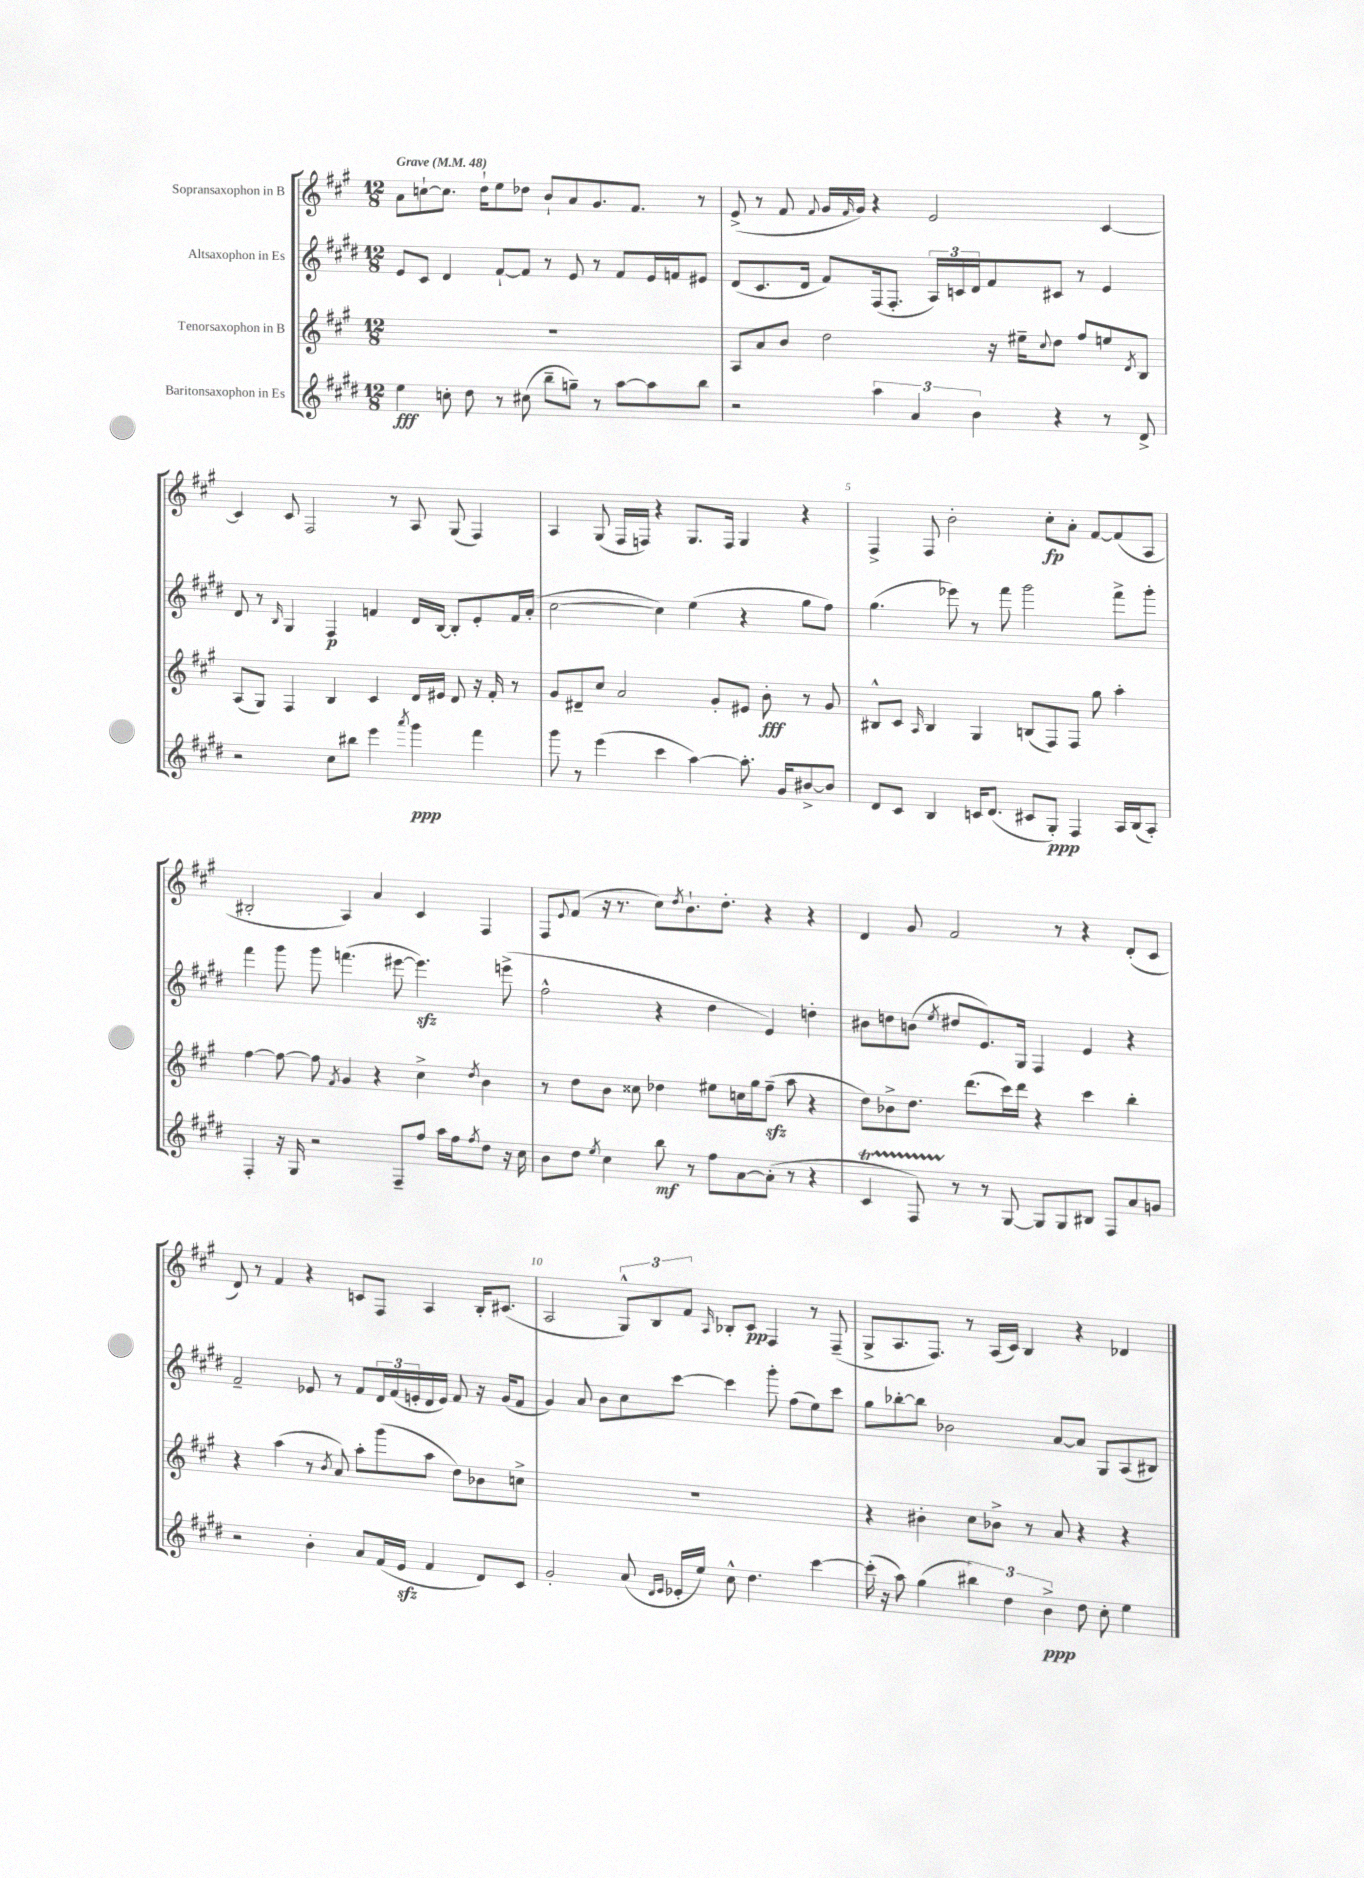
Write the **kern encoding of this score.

**kern	**kern	**kern	**kern
*staff4	*staff3	*staff2	*staff1
*clefG2	*clefG2	*clefG2	*clefG2
*k[f#c#g#d#]	*k[f#c#g#]	*k[f#c#g#d#]	*k[f#c#g#]
*M12/8	*M12/8	*M12/8	*M12/8
*MM48	*MM48	*MM48	*MM48
4ee\	1.r	8e/L	8a\L
.	.	8c#/J	[8cc`\
8cc'\	.	4d#/	8.cc\]J
8dd#\	.	.	.
.	.	.	16dd`\LK
8r	.	[8f#`/L	8ee\
(8cc#\	.	8f#/]J	8dd-\J
8bb~\L	.	8r	8b`/L
8gg~\J)	.	8e/	8a/
8r	.	8r	8.g#/
[8aa\L	.	8f#/L	.
.	.	.	8.f#/J
8aa\]	.	16e/L	.
.	.	16f/J	.
8bb\J	.	8e#/J	8r
=	=	=	=
2r	8A/L	(8d#/L	(8e^/
.	8a/	8.c#/	8r
.	8b/J	.	8f#/
.	.	16d#/Jk	.
.	.	.	8qqf#/
.	2dd\	8f#/L)	16g#/LL
.	.	.	16qqf#/
.	.	.	16g#/JJ)
6aa\	.	(16F#/k	4r
.	.	8.F#'/J	.
6a/	.	.	.
.	.	24A/LL)	2e/
.	.	24c/	.
6b\	.	24d#/J	.
.	16r	8f#/	.
.	16ee#~\LK	.	.
.	8qqcc#/	.	.
4r	8dd\J	8c#/J	.
.	8ff#/L	8r	.
8r	8ee/	4e/	[4c#/
.	8qd/	.	.
8d#^/	8B/J	.	.
=	=	=	=
2r	(8A/L	8d#/	4c#/]
.	8G#/J)	8r	.
.	.	16qqB/	.
.	4F#/	4G#/	8c#/
.	.	.	2F#/
8cc#\L	4B/	4F#/	.
8bb#\J	.	.	.
4eee\	4c#/	4f/	.
.	.	.	8r
8qaaa/	.	.	.
4ggg#\	16d/LL	16d#/LL	8A/
.	16e#/JJ	[16B/JJ	.
.	8d/	8B'/]L	(8G#/
4fff#\	16r	8e'/	4F#/)
.	16f#'/	.	.
.	8r	16f/L	.
.	.	(16a'/JJ	.
=	=	=	=
8ggg#\	8g#/L	[2cc#\	4A/
8r	8d#~/	.	.
(4eee\	8cc#/J	.	(8G#/
.	2a/	.	16F#/LL
.	.	.	16F/JJ)
4ccc#\	.	4cc#\])	4r
[4aa\)	.	(4ee\	8.G#/L
.	8g#'/L	.	.
.	.	.	16F/Jk
8.aa'\]	8e#/J	4r	4G#/
.	8b'\	.	.
16g#/LK	.	.	.
[8b#^/	8r	8gg#\L	4r
8b#/]J	8g#/	8ff#\J)	.
=	=	=	=
8d#/L	8B#^^/L	(4.gg#\	4F#^/
8c#/J	8c#/J	.	.
.	16qqA/	.	.
4B/	4B#/	.	8F#/
.	.	8eee-\)	2b'\
16c/LK	4G#/	8r	.
(8.d#/J	.	.	.
.	.	8fff#\	.
8c#/L	(8B/L	2ggg#\	.
8G#'/J)	8F#/)	.	8cc#'\L
4F#/	8F#/J	.	8a'\J
.	8gg#\	.	[8f#/L
16A/LL	4aa'\	8fff#^\L	(8f#/]
(16B/J	.	.	.
8A'/J)	.	8ggg#'\J	8A/J
=	=	=	=
4F#'/	[4ff#\	4fff#\	2B#'/
16r	8ff#\_	8ggg#\	.
16G#/	.	.	.
2r	8ff#\]	8ggg#\	.
.	8qf#/	.	.
.	4g#/	(4.fff\	4A/)
.	4r	.	4a/
8F#~/L	.	[8eee#\	.
8ff#/J	4cc#^\	4.eee#\])	4c#/
16aa\LL	.	.	.
16ff#\J	.	.	.
8qff#/	8qdd/	.	.
8dd#\J	4b\	.	4F#/
16r	.	(8eee^\	.
16cc#\	.	.	.
=	=	=	=
8b\L	8r	2ff#^^\	8F#/L
.	.	.	8qqe/
8dd#\J	8dd\L	.	(8f#/J
8qee/	.	.	.
4cc#\	8b\J	.	16r
.	.	.	8.r
.	8cc##\	.	.
8bb\	4dd-\	4r	8cc#\L)
.	.	.	8qdd/
8r	.	.	8.b`\
8ff#\L	8ee#\L	4dd#\	.
.	.	.	8.dd'\J
[8a\	16cc\L	.	.
.	16gg#\J	.	.
(8a'\]J	(8ff#~\J	4e/)	4r
8r	8aa\	.	.
4r	4r	4dd'\	4r
=	=	=	=
4c#/	8dd\L)	8b#\L	4d/
.	8b-^\	8dd\	.
8F#/)	8.dd\J	(8b\J	8g#/
.	.	8qee/	.
8r	.	8dd#/L	2f#/
.	(8.ddd\L	.	.
8r	.	8.e/)	.
[8G#/	16ccc#\L)	.	.
.	16ddd\JJ	16G#/Jk	.
8G#/]L	4r	4F#/	.
8G#/	.	.	8r
8B#/J	4ccc#\	4e/	4r
8F#/L	.	.	.
8a/	4bb'\	4r	(8d'/L
8g/J	.	.	8c#/J
=	=	=	=
2r	4r	2f#~/	8d/)
.	.	.	8r
.	(4aa\	.	4f#/
4b'\	8r	8e-/	4r
.	8qb/	.	.
.	8a/)	8r	.
8a/L	8aa'\L	8f#/L	8c/L
(16f#/L	(8ggg#\	24d#/L	8F#/J
.	.	(24f#/	.
16e/JJ	.	.	.
.	.	24e'/	.
4f#/	8aa\J	16d#/	4A/
.	.	16e/JJ)	.
.	8dd\L)	8f#/	.
8d#/L)	8b-\	16r	16B'/LK
.	.	(16g#/LK	(8.c#/J
8c#/J	8cc^\J	8f#/J	.
=	=	=	=
2g#'/	1.r	4g#/)	2A/
.	.	8a/	.
.	.	8b\L	.
(8a/	.	8cc#\	12G#^^/L)
.	.	.	12B/
16qqd#/LL	.	.	.
16qqe/JJ	.	.	.
16e-'/LL	.	[8ccc#\J	.
.	.	.	12f#/J
16ee/JJ)	.	.	.
.	.	.	16qqA/
8cc#^^\	.	4ccc#\]	8B-'/L
4.dd#\	.	.	8c#/J
.	.	8ggg#'\	4F#/
.	.	(8ff#\L	.
[4ccc#\	.	8ee\)	8r
.	.	8ccc#\J	(8F#~/
=	=	=	=
(16ccc#'\]	4r	8gg#\L	8G#^/L
16r	.	.	.
8aa\)	.	[8bb-'\	8.A/
(4gg#\	4b#'\	8bb-\]J	.
.	.	.	8.F#/J)
.	.	2b-\	.
6bb#\)	8cc#\L	.	8r
.	8b-^\J	.	(16A/LL
6dd#\	.	.	.
.	.	.	16c#/JJ)
.	8r	.	4B/
6b^\	.	.	.
.	8a/	[8a/L	.
8dd#\	4r	8a/]J	4r
8cc#'\	.	8G#/L	.
4ee\	4r	(8A/	4d-/
.	.	8B#/J)	.
==	==	==	==
*-	*-	*-	*-
